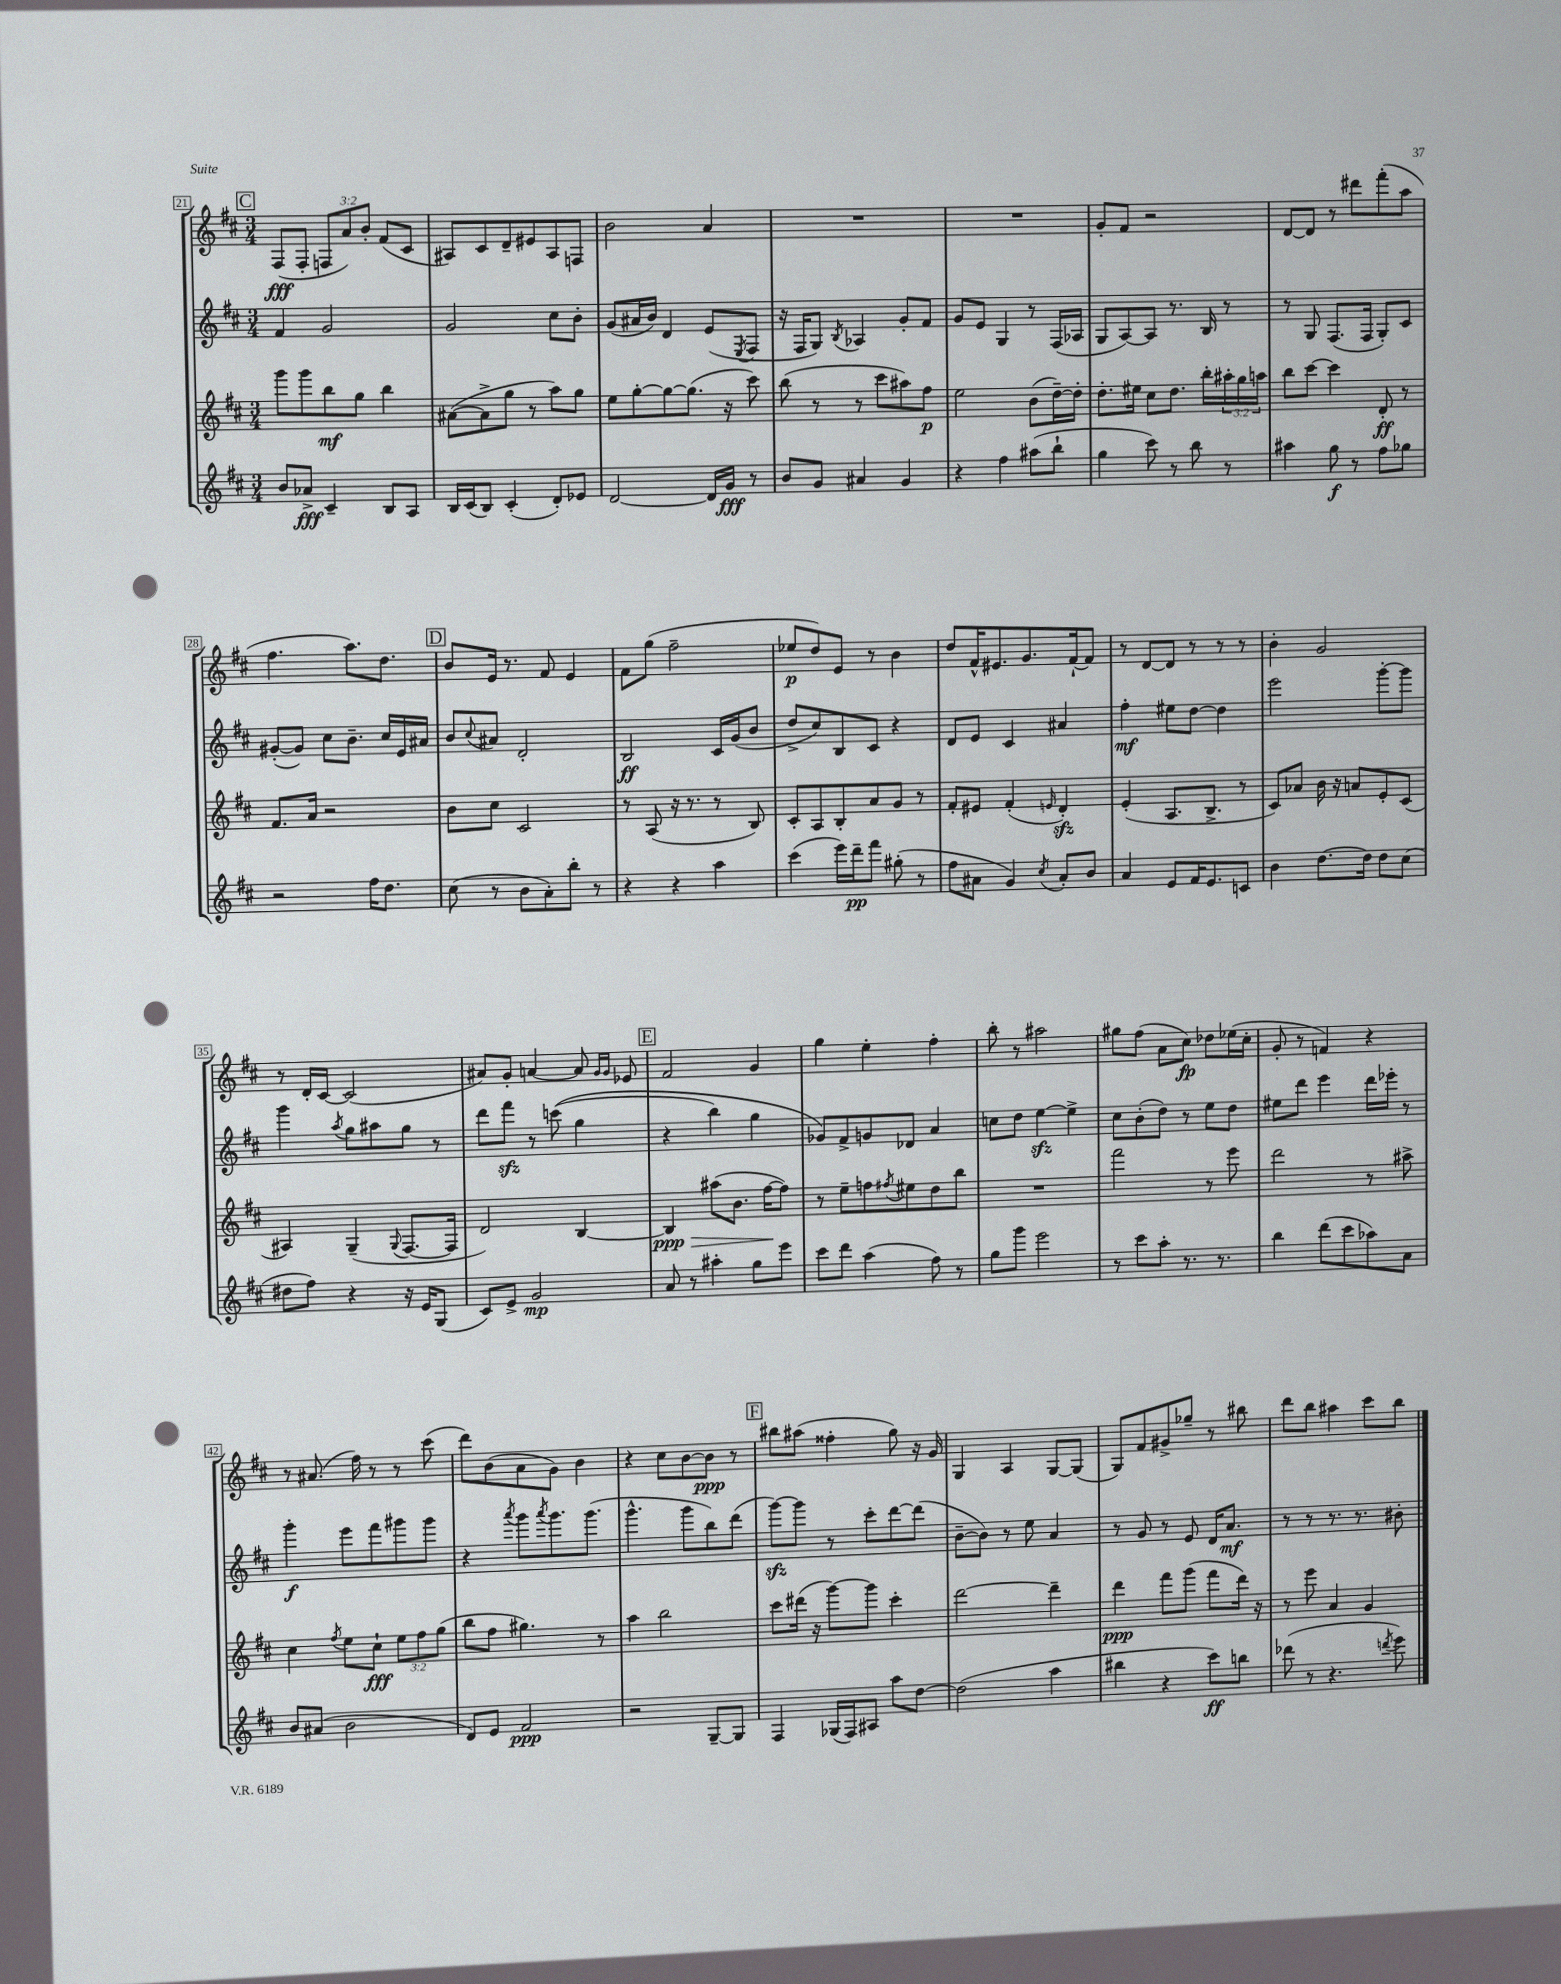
<<
\new StaffGroup <<
\new Staff = "s0" {
    \clef treble \key d \major \numericTimeSignature \time 3/4 \override Staff.TupletNumber.text = #tuplet-number::calc-fraction-text
    \mark \markup { \box "C" } fis8\fff( fis8-. \tuplet 3/2 { f8 a'8) b'8-. } fis'8( cis'8 |
    ais8) cis'8 d'8-- eis'8 ais8 f8 |
    b'2 a'4 |
    R2. |
    R2. |
    g'8-. fis'8 r2 |
    d'8~ d'8 r8 dis'''8 fis'''8-.( a''8 |
    fis''4. a''8.) d''8. |
    \mark \markup { \box "D" } b'8 e'16 r8. fis'8 e'4 |
    fis'8 g''8( fis''2-- |
    ees''8\p d''8) e'8 r8 b'4 |
    d''8 fis'16-^ eis'8. g'8. fis'16~-! fis'8 |
    r8 d'8~ d'8 r8 r8 r8 |
    b'4-. g'2 |
    r8 d'16-. cis'16~ cis'2( |
    ais'8) g'8-. a'4~ a'8 \grace { g'16 g'16 } ees'8 |
    \mark \markup { \box "E" } fis'2 g'4 |
    g''4 e''4-. fis''4-. |
    b''8-. r8 ais''2 |
    gis''8 fis''8( a'8 cis''8\fp) des''8 ees''16( cis''16-. |
    g'8-. r8 f'4) r4 |
    r8 ais'8.( fis''16) r8 r8 cis'''8( |
    d'''8) b'8( a'8 g'8) b'4 |
    r4 cis''8 b'8~ b'8\ppp r8 |
    \mark \markup { \box "F" } bis''8 ais''8( fisis''4-. g''8) r16 g'16 |
    g4 a4 g8~ g8( |
    g8) fis'8 gis'8-> ges''8-- r8 bis''8 |
    d'''8 b''8 ais''4 cis'''8 b''8 \bar "|." |
}
\new Staff = "s1" {
    \clef treble \key d \major \numericTimeSignature \time 3/4
    \mark \markup { \box "C" } fis'4 g'2 |
    g'2 cis''8 b'8-. |
    g'8( ais'16 b'16) d'4 e'8( \acciaccatura { e8 } fis8 |
    r16 fis16 g8) \acciaccatura { b8 } aes4 g'8-. fis'8 |
    g'8 e'8 g4 r8 fis16( aes16 |
    g8 a8~) a8 r8. b16 r8 |
    r8 g8 fis8.( fis16 g8-.) cis'8 |
    gis'8~-.( gis'8) cis''8 b'8.-- cis''16 e'16 ais'16 |
    \mark \markup { \box "D" } b'8 \appoggiatura { cis''8 } ais'8 d'2-. |
    b2\ff cis'16 g'16( b'8 |
    d''8-> cis''8) b8 cis'8 r4 |
    d'8 e'8 cis'4 ais'4 |
    fis''4-.\mf eis''8 d''8~ d''4 |
    e'''2 g'''8~-. g'''8 |
    g'''4 \acciaccatura { a''8 } g''8 ais''8 g''8 r8 |
    d'''8 fis'''8\sfz r8 c'''8(\( g''4 |
    \mark \markup { \box "E" } r4 b''4) g''4 |
    ges'8\) fis'8-> g'8 des'8 a'4 |
    c''8 d''8 e''4~\sfz e''4-> |
    cis''8 b'8-.( d''8) r8 e''8 d''8 |
    eis''8 d'''8 e'''4 d'''16 ees'''16-. r8 |
    g'''4-.\f e'''8 fis'''8 gis'''8 gis'''8 |
    r4 \acciaccatura { a'''8 } g'''8 \acciaccatura { a'''8 } g'''8. g'''8.( |
    g'''4.-^ g'''8 b''8) d'''8( |
    \mark \markup { \box "F" } g'''8~\sfz) g'''8 r8 cis'''8-. d'''8~ d'''8( |
    b'8~-- b'8) r8 e''8 a'4 |
    r8 g'8 r8 e'8 d'16 a'8.\mf |
    r8 r8 r8. r8. bis'8-. \bar "|." |
}
\new Staff = "s2" {
    \clef treble \key d \major \numericTimeSignature \time 3/4 \override Staff.TupletNumber.text = #tuplet-number::calc-fraction-text
    \mark \markup { \box "C" } g'''8 g'''8 b''8\mf g''8 b''4 |
    ais'8~( ais'8-> g''8 r8 a''8) g''8 |
    e''8 g''8~-. g''8~ g''8.( r16 cis'''8) |
    b''8( r8 r8 cis'''8 ais''8) fis''8\p |
    e''2 b'8( d''16~--) d''16-. |
    d''8.-. eis''16 cis''8 d''8. b''16-. \tuplet 3/2 { ais''16-. g''16 a''16 } |
    b''8 cis'''8~ cis'''4 d'8-.\ff r8 |
    fis'8. a'16 r2 |
    \mark \markup { \box "D" } b'8 cis''8 cis'2 |
    r8 a8( r16 r8. r8 b8) |
    cis'8-. a8 b8-. a'8 g'8 r8 |
    fis'8-. eis'8 fis'4-.( \grace { e'16 } d'4-.\sfz) |
    e'4-.( a8. b8.-> r8 |
    cis'8) aes'8 b'16 r16 a'8 e'8-. cis'8( |
    ais4) g4--( \appoggiatura { g8 } fis8.~ fis16 |
    d'2) b4~ |
    \mark \markup { \box "E" } b4\ppp\> ais''8( b'8. fis''16~\! fis''8) |
    r8 e''8-- f''8 \acciaccatura { fis''8 } eis''8 d''8 b''8 |
    R2. |
    fis'''2 r8 e'''8 |
    d'''2 r8 ais''8-> |
    cis''4 \acciaccatura { fis''8 } e''8 cis''8-!\fff \tuplet 3/2 { e''8 fis''8 g''8( } |
    b''8 fis''8 gis''4.) r8 |
    a''4 b''2 |
    \mark \markup { \box "F" } cis'''8 dis'''16( r16 g'''8~) g'''8 cis'''4-. |
    d'''2~ d'''4-- |
    d'''4\ppp fis'''8 g'''8( fis'''8 d'''16) r16 |
    r8 e'''8 a'4 g'4 \bar "|." |
}
\new Staff = "s3" {
    \clef treble \key d \major \numericTimeSignature \time 3/4
    \mark \markup { \box "C" } b'8 aes'8->\fff cis'4-- b8 a8 |
    b16 cis'16( b8) cis'4-.( d'8-.) ees'8 |
    d'2~ d'16 g'16\fff r8 |
    b'8 g'8 ais'4 g'4 |
    r4 fis''4 ais''8( b''8-! |
    g''4 cis'''8) r8 b''8 r8 |
    ais''4 g''8\f r8 fis''8 ges''8 |
    r2 fis''16 d''8. |
    \mark \markup { \box "D" } cis''8( r8 b'8 a'8-.) b''8-. r8 |
    r4 r4 a''4 |
    cis'''4( e'''16) d'''16--\pp fis'''8 gis''8-.( r8 |
    fis''8 ais'8 g'4) \acciaccatura { cis''8 } ais'8-. b'8 |
    a'4 e'8 fis'16 e'8. c'8 |
    b'4 d''8.~ d''16 d''8 cis''8( |
    dis''8 fis''8) r4 r16 e'16 g8( |
    cis'8) e'8-> g'2\mp |
    \mark \markup { \box "E" } a'8 r8 ais''4-. g''8 e'''8 |
    cis'''8 d'''8 a''4( fis''8) r8 |
    g''8 g'''8 e'''2 |
    r8 cis'''8 a''8-. r8. r8. |
    b''4 d'''8( cis'''8 aes''8) a'8 |
    b'8 ais'8( b'2 |
    d'8) e'8 fis'2\ppp |
    r2 g8~-- g8 |
    \mark \markup { \box "F" } fis4 ges16( fis16) ais8 a''8 d''8~ |
    d''2( a''4 |
    bis''4 r4 cis'''8\ff) b''8 |
    des'''8( r8 r4. \acciaccatura { d'''8 } e'''8) \bar "|." |
}
>>
>>
\layout { \context { \Score currentBarNumber = #21 \override BarNumber.stencil = #(make-stencil-boxer 0.1 0.3 ly:text-interface::print) } }
